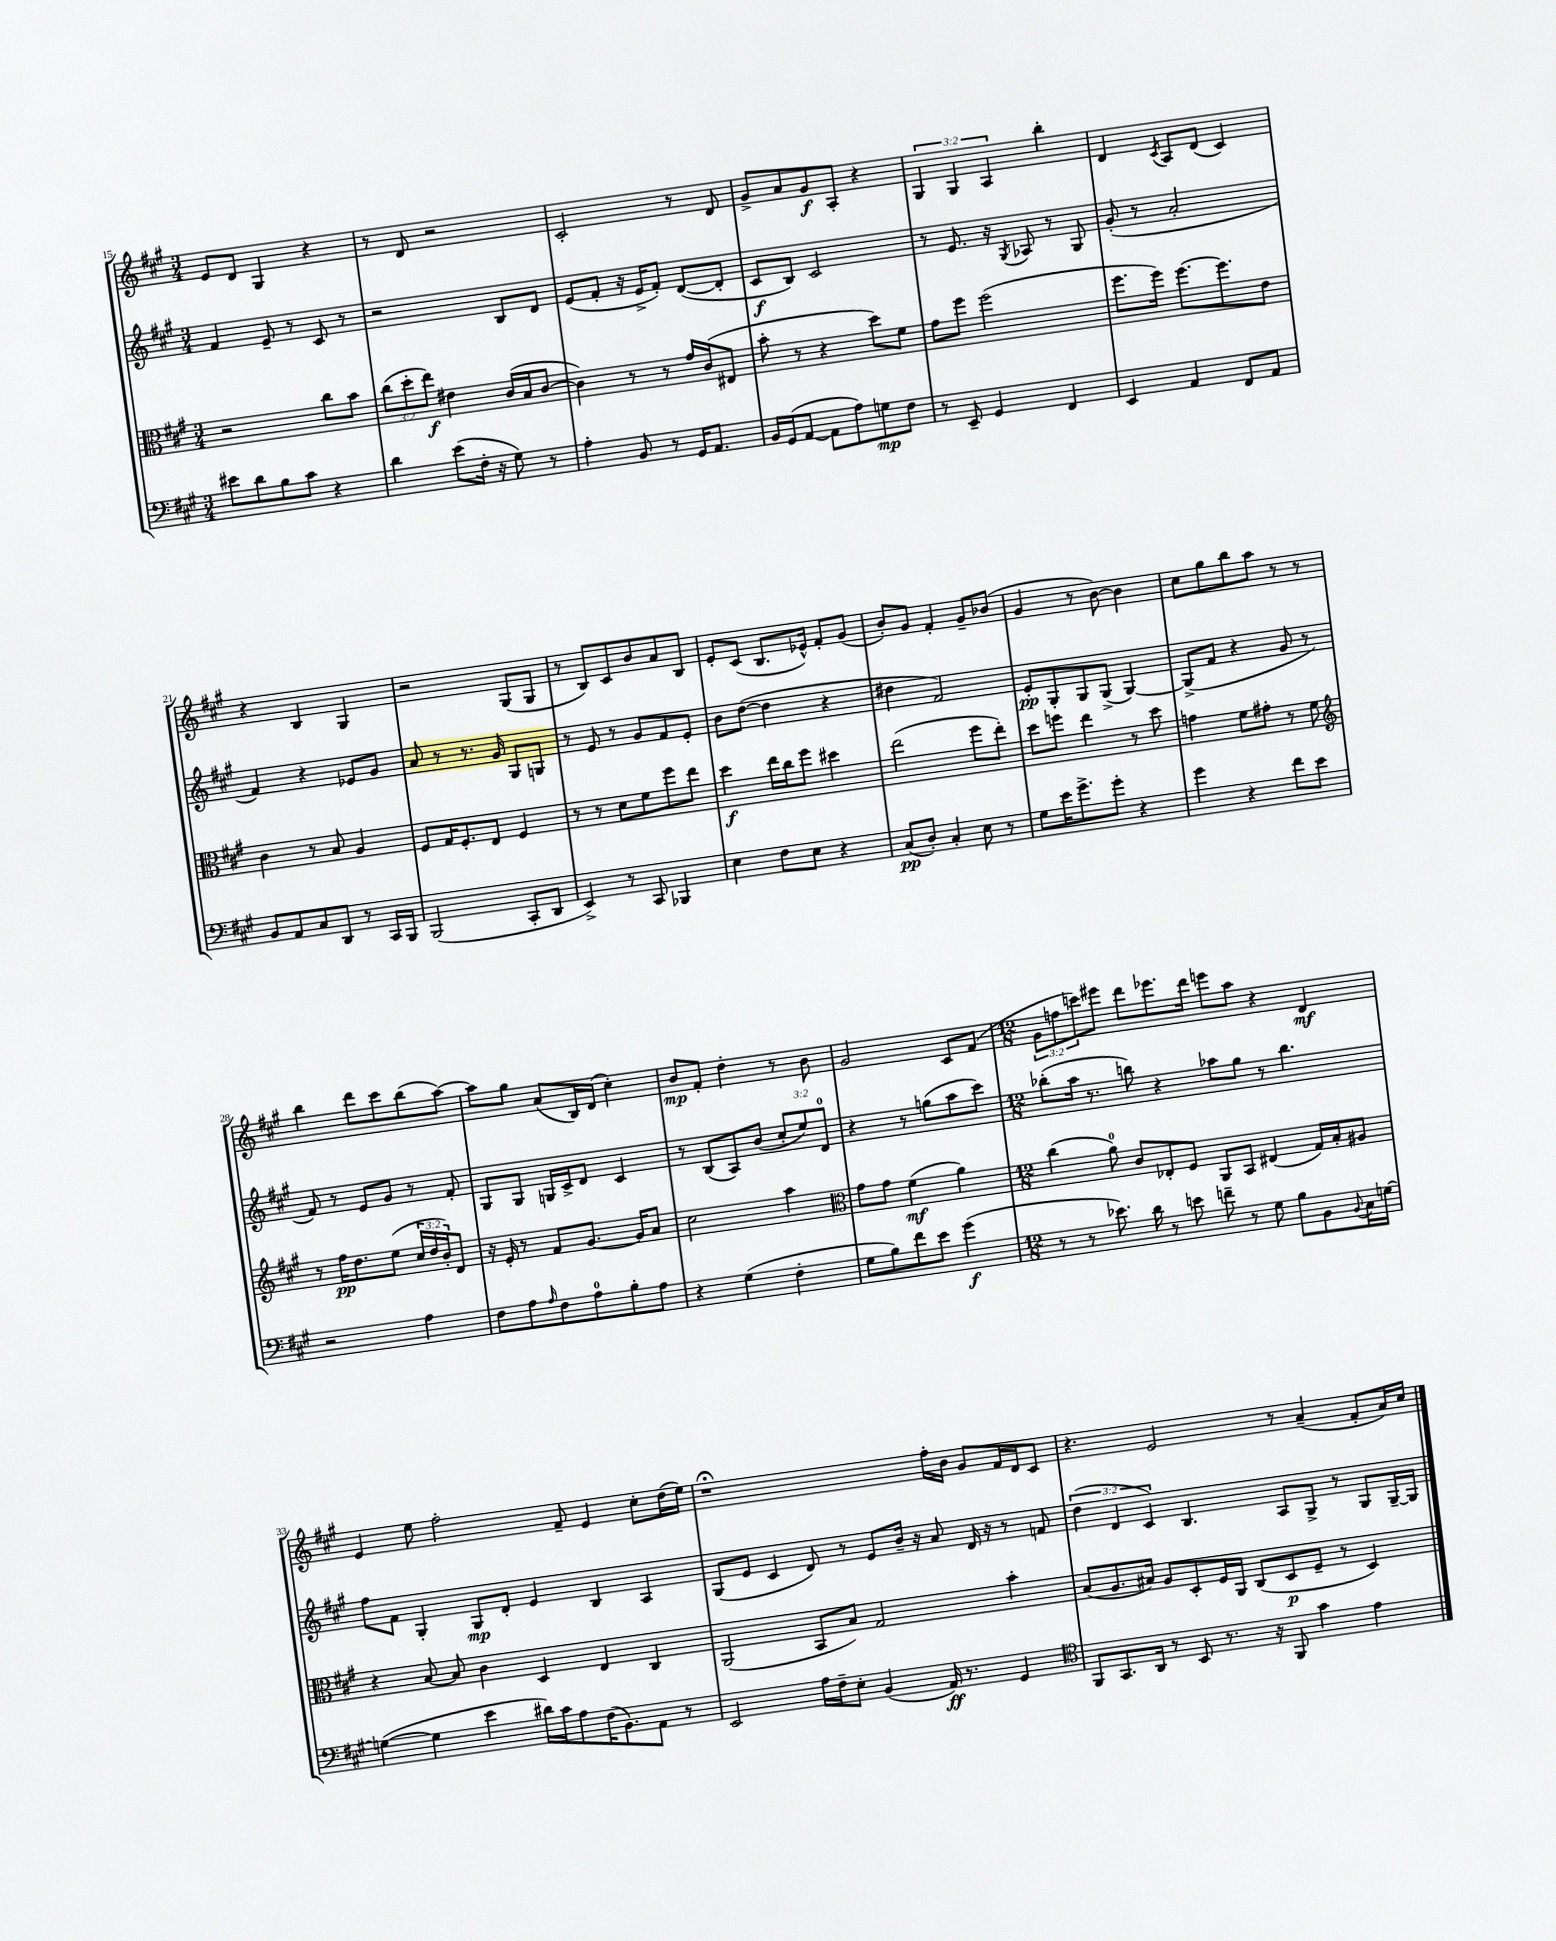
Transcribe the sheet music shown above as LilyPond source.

<<
\new StaffGroup <<
\new Staff = "s0" {
    \clef treble \key a \major \numericTimeSignature \time 3/4 \override Staff.TupletNumber.text = #tuplet-number::calc-fraction-text
    e'8 d'8 gis4 r4 |
    r8 d'8 r2 |
    cis'2-. r8 d'8 |
    gis'8-> a'8 gis'8\f a8-. r4 |
    \tuplet 3/2 { gis4 gis4 a4 } b''4-. |
    d'4 \acciaccatura { cis'8 } a8 d'8( cis'4) |
    r4 b4 gis4 |
    r2 gis8( gis8 |
    r8 b8) cis'8 b'8 a'8 b8 |
    e'8-. cis'8( b8. ees'16-^) fis'8-. gis'8( |
    b'8-.) gis'8 fis'4-. gis'8-- bes'8( |
    gis'4 r8 b'8~) b'4 |
    cis''8 gis''8 b''8 a''8 r8 r8 |
    b''4 d'''8 cis'''8 b''8( a''8~) |
    a''8 gis''8 a'8( b16) d'16( cis''4-.) |
    b'8\mp fis'8-. d''4-. r8 b'8 |
    gis'2 cis'8 fis'8( |
    \numericTimeSignature \time 12/8 \tuplet 3/2 { gis'8 f''8 c'''8) } eis'''8 d'''8 ees'''8. d'''16 e'''8 a''8 r4 d'4\mf |
    e'4 e''8 fis''2-. fis'8-- e'4 cis''8-. d''16( e''16) |
    r1\fermata fis''16-. b'16 gis'8 fis'16 d'16 cis'8 |
    r4. e'2 r8 a'4--( fis'8-. a'16) cis''16 \bar "|." |
}
\new Staff = "s1" {
    \clef treble \key a \major \numericTimeSignature \time 3/4 \override Staff.TupletNumber.text = #tuplet-number::calc-fraction-text
    fis'4 e'8-- r8 cis'8 r8 |
    r2 b8 d'8 |
    e'8( fis'8-. r16 e'16-> fis'8-.) d'8~( d'8-. |
    cis'8\f b8) cis'2 |
    r8 e'8. r16 \acciaccatura { gis8 } aes8 r8 gis8 |
    gis'8-.( r8 a'2-. |
    fis'4) r4 ees'8 gis'8 |
    a'8 r8 r8. gis'16 gis8 g8 |
    r8 e'8 r8 gis'8 fis'8 e'8-. |
    b'8 d''8~( d''4 r4 |
    dis''4 fis'2) |
    e'8-.\pp gis8-. gis8 gis8->( gis4~) |
    gis8->( fis'8 r4 gis'8 r8 |
    fis'8) r8 e'8 gis'8 r8 fis'8-. |
    gis8 gis8 g16 cis'16-> d'8 cis'4 |
    r8 b8( a8) b'8( \tuplet 3/2 { cis''8-. e''8) d'8-0 } |
    r4 r8 g''8( a''8 cis'''8) |
    \numericTimeSignature \time 12/8 bes''8-.( a''16 r8. b''8) r4 aes''8 gis''8 r8 b''4. |
    fis''8 fis'8 gis4-. gis8\mp d'8-. e'4 b4 a4 |
    gis8( e'8 cis'4 d'8) r8 e'8 b'16-- r16 a'8 d'16 r16 r8 f'8 |
    \tuplet 3/2 { d''4( d'4 cis'4) } b4. a8 gis8-> r8 gis8 gis16~-- gis16 \bar "|." |
}
\new Staff = "s2" {
    \clef alto \key a \major \numericTimeSignature \time 3/4 \override Staff.TupletNumber.text = #tuplet-number::calc-fraction-text
    r2 cis''8 b'8 |
    \tuplet 3/2 { cis''8( d''8-. e''8\f) } eis'4 cis'16( b16 cis'8~ |
    cis'4) r8 r8 gis'16 cis'16( eis8 |
    b'8-. r8 r4 d''8) fis'8 |
    gis'8 fis''8 fis''2( |
    fis''8. fis''16) fis''8.~ fis''8. e'8 |
    cis'4 r8 b8 a4 |
    fis8 gis16 fis8.-. e8 fis4 |
    r8 r8 d'8 fis'8 fis''8 e''8 |
    d''4\f e''16 cis''16 fis''8 dis''4 |
    e''2( fis''8 e''8-.) |
    d''8 f''8 e''4 r8 d''8 |
    g'4 fis'8 gis'8-. r8 fis'8 |
    \clef treble r8 fis''16\pp d''8. e''8( \tuplet 3/2 { cis''16 d''16 b'16-.) } d'8 |
    r16 e'16-. r8 fis'8 gis'8.~ gis'16 a'8 |
    cis''2 a''4 |
    \clef alto gis'8 gis'8 fis'4\mf( a'4) |
    \numericTimeSignature \time 12/8 cis''4( a'8-0) cis'8 ees8-. fis8 a,8 b,8 eis4( gis16) b16-. ais8 |
    r4 b8~ b8 cis'4 d4 e4 cis4 |
    a,2( b,8 b8) gis2 b'4-. |
    b8( a8. bis16) a8 d8-. fis16 a,16 cis8( d8\p fis8-- r8 d4) \bar "|." |
}
\new Staff = "s3" {
    \clef bass \key a \major \numericTimeSignature \time 3/4
    eis'8 d'8 b8 cis'8 r4 |
    d'4 e'8( fis16-. r16 gis8) r8 |
    a4-. b,8 r8 gis,16 a,8. |
    b,16 gis,16( a,8~ a,8 a8) g8\mp fis8 |
    r8 e,8-- gis,4 fis,4 |
    e,4 a,4 fis,8 a,8 |
    b,8 a,8 cis8 d,8 r8 cis,16 b,,16 |
    b,,2( cis,8-. d,8 |
    e,4->) r8 cis,8 bes,,4 |
    e4 fis8 e8 r4 |
    cis8\pp( d8-.) cis4-. e8 r8 |
    gis8 e'16 gis'8.-> gis'8-. r4 |
    gis'4 r4 fis'8 e'8 |
    r2 a4 |
    fis8 a8 \grace { a16 } fis8 a8-0 b8-. a8 |
    r4 gis4( fis4-. |
    gis8 b8) fis'8 e'8 gis'4\f( |
    \numericTimeSignature \time 12/8 r8 r8 ees'8.) d'16 r8 e'8 f'8-- r8 gis8 b8 b,8 \appoggiatura { b,8 } cis16 g16~ |
    g4~( g4 e'4 dis'16) cis'16 a8 fis16( b,8.) a,8 r8 |
    e,2 a16 fis16-- e8-. b,4( a,16\ff) r8. gis,4 |
    \clef tenor fis,8 gis,8. a,16 r8 b,8 r8. r16 fis,8 gis'4 e'4 \bar "|." |
}
>>
>>
\layout { \context { \Score currentBarNumber = #15 } }
